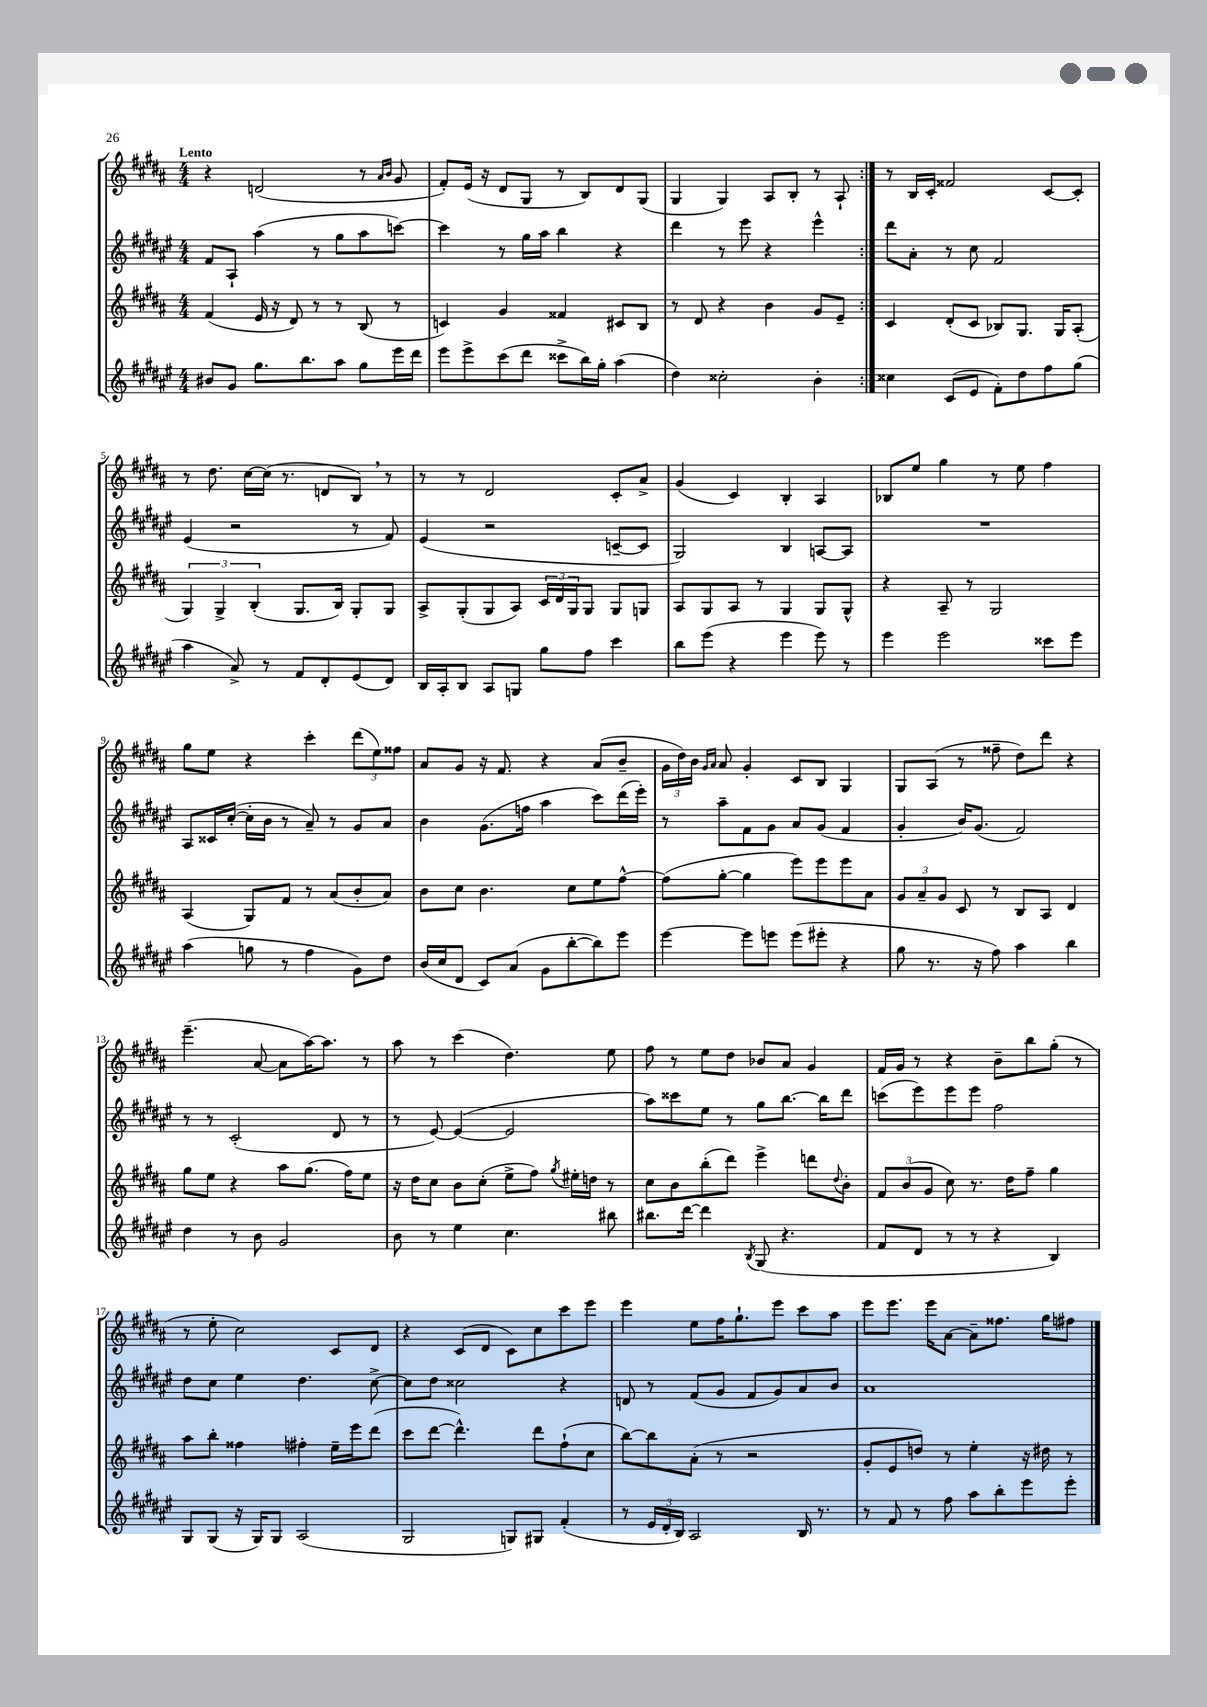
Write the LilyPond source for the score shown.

<<
\new StaffGroup <<
\new Staff = "s0" {
    \clef treble \key b \major \numericTimeSignature \time 4/4 \tempo "Lento"
    \repeat volta 2 { r4 d'2( r8 \grace { ais'16 b'16 } gis'8 |
    fis'8-.) e'16( r16 dis'8 gis8 r8 b8) dis'8 gis8( |
    gis4 gis4) ais8 b8-. r8 ais8-! | }
    r8 b16 cis'16-. fisis'2 cis'8~ cis'8-. |
    r8 dis''8. cis''16~ cis''16( r8. d'8 b8) \breathe r8 |
    r8 r8 dis'2 cis'8-. ais'8-> |
    gis'4( cis'4) b4-. ais4 |
    bes8 e''8 gis''4 r8 e''8 fis''4 |
    gis''8 e''8 r4 cis'''4-. \tuplet 3/2 { dis'''8( e''8) fisis''8 } |
    ais'8 gis'8 r16 fis'8. r4 ais'8( b'8-- |
    \tuplet 3/2 { gis'16 dis''16) b'16 } \grace { gis'16 ais'16 } ais'8 gis'4-. cis'8 b8 gis4 |
    gis8 ais8( r8 fisis''8-- dis''8) dis'''8 r4 |
    e'''4.--( ais'8~ ais'8 ais''16~) ais''8. r8 |
    ais''8 r8 cis'''4( dis''4.) e''8 |
    fis''8 r8 e''8 dis''8 bes'8 ais'8 gis'4 |
    fis'16 gis'16 r8 r4 b'8-- b''8 gis''8-.( r8 |
    r8 e''8-. cis''2) cis'8 dis'8 |
    r4 cis'8( dis'8 cis'8) cis''8 cis'''8 e'''8 |
    e'''4 e''8 fis''16 gis''8.-! e'''8 cis'''8 ais''8 |
    e'''8 e'''8. e'''16 ais'8~ ais'8-- fisis''8. gis''16 fis''8 \bar "|." |
}
\new Staff = "s1" {
    \clef treble \key fis \major \numericTimeSignature \time 4/4
    \repeat volta 2 { fis'8 ais8-! ais''4( r8 gis''8 ais''8 c'''8~) |
    c'''4 r8 gis''16 ais''16 b''4 r4 |
    dis'''4 r8 eis'''8 r4 eis'''4-^ | }
    dis'''8 ais'8-. r8 cis''8 fis'2 |
    eis'4( r2 r8 fis'8) |
    eis'4( r2 c'8~-- c'8 |
    gis2) b4 a8~ a8 |
    R1 |
    ais8 cisis'16 cis''16~-.( cis''16-. b'16 r8 ais'8--) r8 gis'8 ais'8 |
    b'4 gis'8.( f''16 ais''4 cis'''8) dis'''16( eis'''16-.) |
    r8 ais''8-- fis'8 gis'8 ais'8 gis'8( fis'4 |
    gis'4-. b'16) gis'8.( fis'2) |
    r8 r8 cis'2-.( dis'8 r8 |
    r8 eis'8~) eis'4~( eis'2 |
    ais''8) cisis'''8 eis''8 r8 gis''8 b''8.~ b''16 dis'''8 |
    c'''8( eis'''8) eis'''8 eis'''8 fis''2 |
    dis''8 cis''8 eis''4 dis''4. cis''8~-> |
    cis''8 dis''8 cisis''2 r4 |
    d'8 r8 fis'8( gis'8 fis'8 gis'8) ais'8 b'8 |
    ais'1 \bar "|." |
}
\new Staff = "s2" {
    \clef treble \key b \major \numericTimeSignature \time 4/4
    \repeat volta 2 { fis'4( e'16 r16 dis'8) r8 r8 b8( r8 |
    c'4) gis'4 fisis'4 cis'8 b8 |
    r8 dis'8 r4 b'4 gis'8 e'8-- | }
    cis'4 dis'8-.( cis'8 bes8) gis8. gis16 ais8-.( |
    \tuplet 3/2 { gis4) gis4-> b4-.( } gis8. b16) gis8-. gis8 |
    ais8-> gis8-.( gis8 ais8) \tuplet 3/2 { cis'16 dis'16 gis16 } gis8 gis8 g8 |
    ais8 gis8 ais8 r8 gis4 gis8 gis8-^ |
    r4 ais8-- r8 gis2 |
    ais4( gis8) fis'8 r8 ais'8( b'8-. ais'8) |
    b'8 cis''8 b'4. cis''8 e''8 fis''8~-^ |
    fis''8( gis''8~-. gis''4 e'''8) e'''8 e'''8 ais'8 |
    \tuplet 3/2 { gis'8 ais'8-- gis'8 } cis'8 r8 b8 ais8 dis'4 |
    gis''8 e''8 r4 ais''8 gis''8.( fis''16) e''8 |
    r16 dis''16 cis''8 b'8 cis''8-.( e''8-> fis''8) \acciaccatura { gis''8 } eis''16-. d''16 r8 |
    cis''8 b'8 b''8-.( dis'''8) e'''4-> d'''8 \appoggiatura { dis''8 } b'8-. |
    \tuplet 3/2 { fis'8 b'8( gis'8 } cis''8) r8. dis''16 fis''8-- gis''4 |
    ais''8 b''8-. fisis''4 fis''4-. e''16-- e'''16 dis'''8( |
    cis'''8 dis'''8~ dis'''4.-^) dis'''8 fis''8-!( cis''8 |
    b''8~) b''8 ais'8-.( r8 r2 |
    gis'8-. e'8 d''8) r8 e''4-. r16 dis''16 r8 \bar "|." |
}
\new Staff = "s3" {
    \clef treble \key fis \major \numericTimeSignature \time 4/4
    \repeat volta 2 { bis'8 gis'8 gis''8. b''8. ais''8 gis''8 eis'''16 dis'''16 |
    eis'''8 eis'''8-> cis'''8( dis'''8 cisis'''8-> b''16) gis''16-. ais''4( |
    dis''4) cisis''2-. b'4-. | }
    cisis''4 cis'8( eis'8 fis'8-.) dis''8 fis''8 gis''8( |
    ais''4 ais'8->) r8 fis'8 dis'8-. eis'8( dis'8) |
    b16 ais16-. b8 ais8 g8 gis''8 fis''8 cis'''4 |
    b''8 eis'''8( r4 eis'''4 eis'''8) r8 |
    eis'''4 eis'''2 cisis'''8 eis'''8 |
    ais''4( g''8 r8 fis''4 gis'8) dis''8 |
    b'16( cis''16 dis'8 cis'8) ais'8( gis'8 b''8~-. b''8) eis'''8 |
    eis'''4~ eis'''8 e'''8 e'''8( eis'''8-. r4 |
    gis''8 r8. r16 fis''8) ais''4 b''4 |
    dis''4 r8 b'8 gis'2 |
    b'8 r8 eis''4 cis''4. bis''8 |
    bis''8. dis'''16~ dis'''4 \acciaccatura { b8 } gis8( r4. |
    fis'8 dis'8 r8 r8 r4 b4) |
    gis8 gis8( r16 gis16) gis8 ais2( |
    gis2 g8) gis8 fis'4-.( |
    r8 \tuplet 3/2 { eis'16 dis'16-. b16) } ais2 b16 r8. |
    r8 fis'8 r8 fis''8 ais''8 b''8-. eis'''8 eis'''8-. \bar "|." |
}
>>
>>
